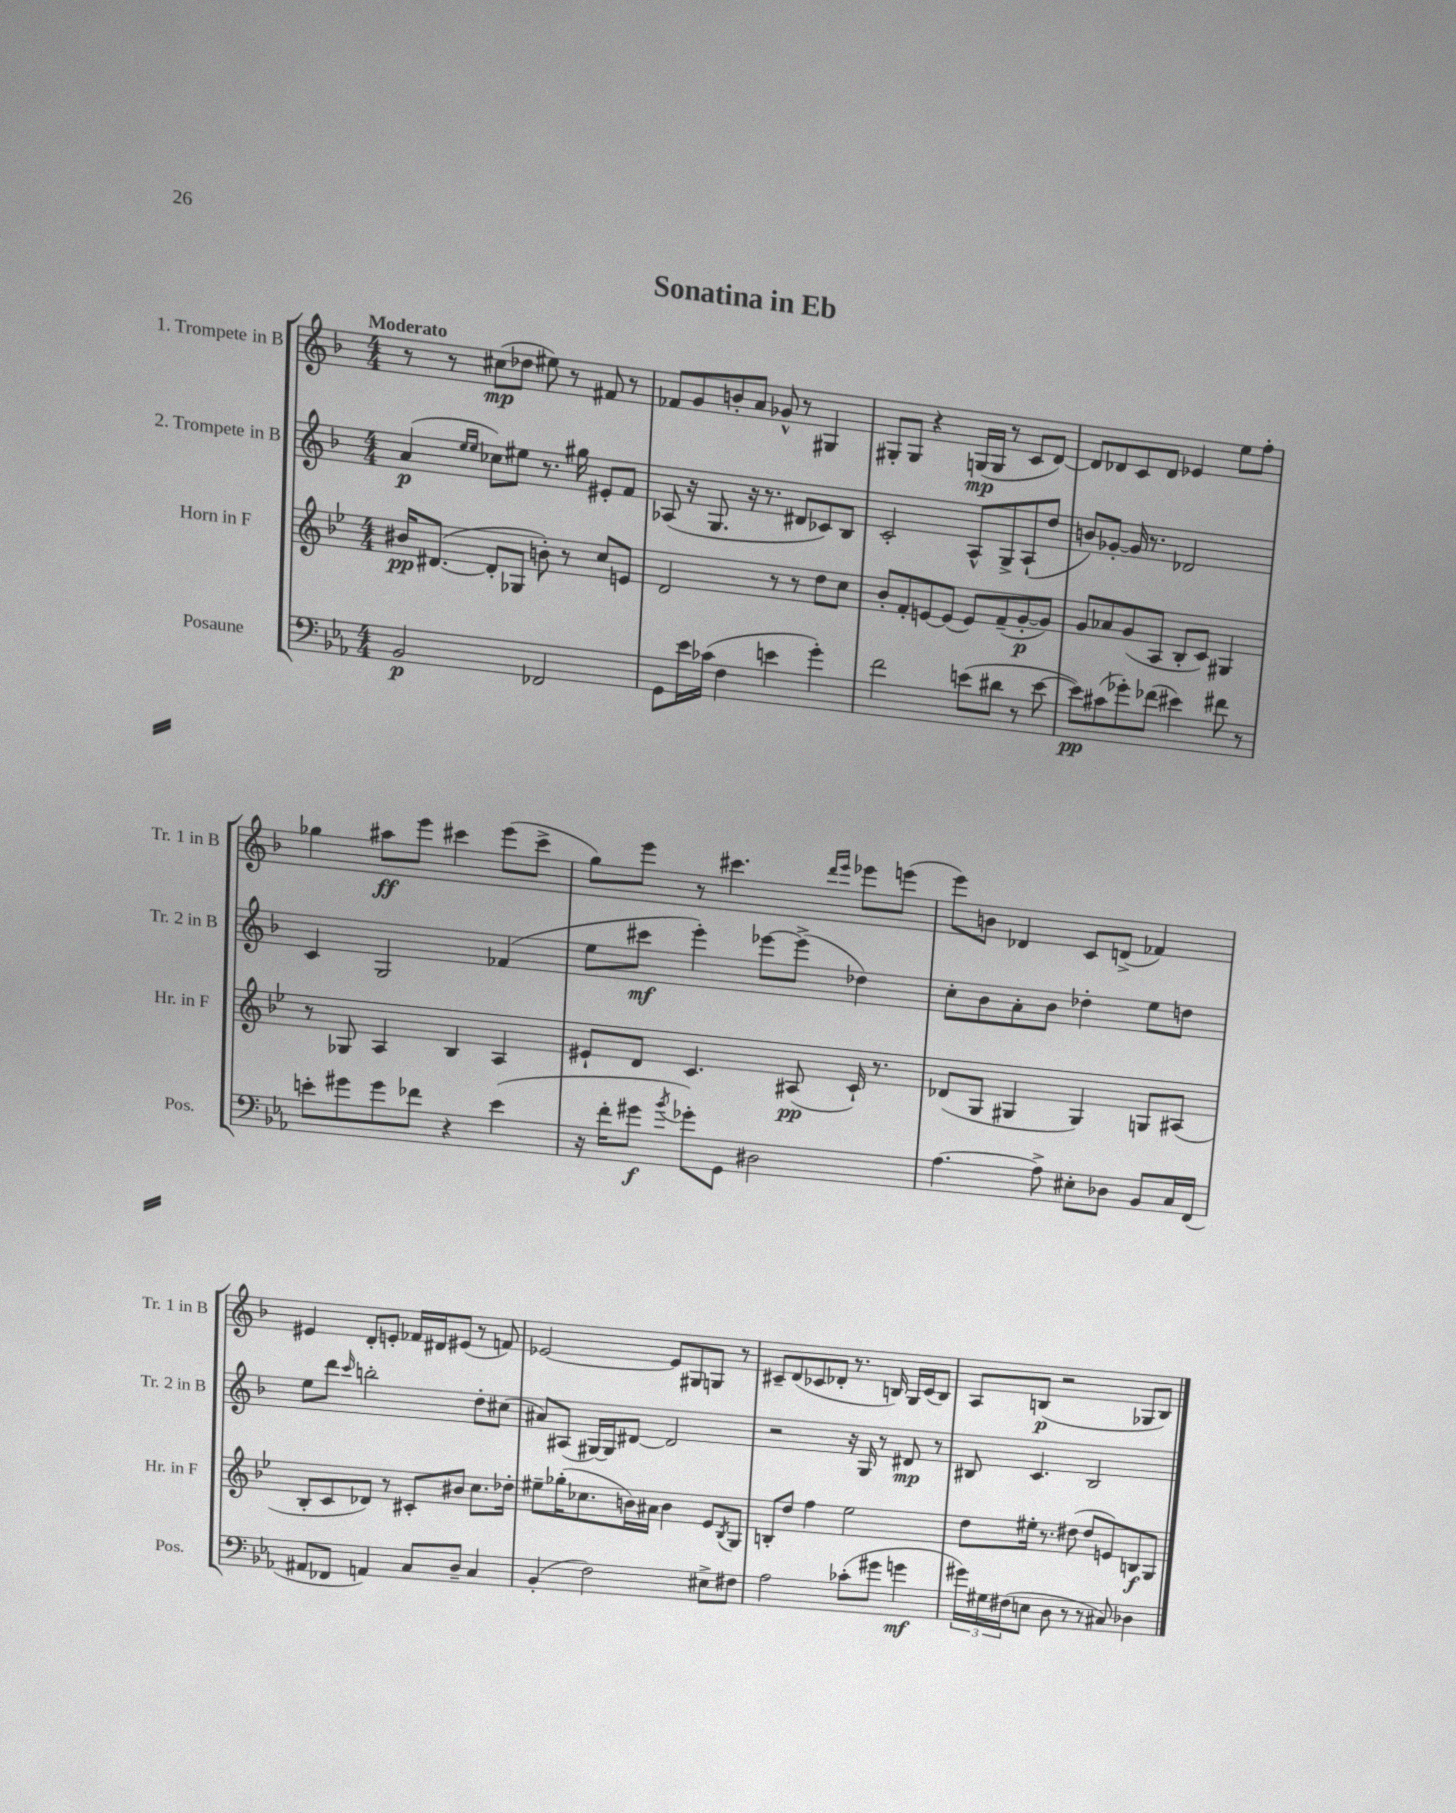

**kern	**dynam	**kern	**dynam	**kern	**dynam	**kern	**dynam
*part4	*part4	*part3	*part3	*part2	*part2	*part1	*part1
*staff4	*staff4	*staff3	*staff3	*staff2	*staff2	*staff1	*staff1
*I"Posaune	*	*I"Horn in F	*	*I"2. Trompete in B	*	*I"1. Trompete in B	*
*I'Pos.	*	*I'Hr. in F	*	*I'Tr. 2 in B	*	*I'Tr. 1 in B	*
*clefF4	*	*clefG2	*	*clefG2	*	*clefG2	*
*k[b-e-a-]	*	*k[b-e-]	*	*k[b-]	*	*k[b-]	*
*M4/4	*	*M4/4	*	*M4/4	*	*M4/4	*
=1	=1	=1	=1	=1	=1	=1	=1
!	!	!	!	!	!	!LO:TX:a:B:t=Moderato	!
2BB-/	p	16b#X/KL	pp	(4a/	p	8r	.
.	.	([8.d#X/J	.	.	.	.	.
.	.	.	.	.	.	8r	.
.	.	.	.	16qqee/LL	.	.	.
.	.	.	.	16qqee/JJ	.	.	.
.	.	8d#'/L]	.	8cc-X\L)	.	(8cc#X\L	mp
.	.	8G-X/J	.	8ee#X\J	.	8dd-X\J	.
2FF-X/	.	8bn'\)	.	8.r	.	8ee#X\)	.
.	.	8r	.	.	.	8r	.
.	.	.	.	16gg#X\	.	.	.
.	.	8cc/L	.	8e#X'/L	.	8f#X/	.
.	.	8en/J	.	8f/J	.	8r	.
=2	=2	=2	=2	=2	=2	=2	=2
8GG\L	.	2d/	.	(8A-X/	.	8f-X/L	.
16e-\L	.	.	.	16r	.	8g/	.
(16c-X\JJ	.	.	.	8.G/	.	.	.
4F\	.	.	.	.	.	8bn'/	.
.	.	.	.	16r	.	8a/J	.
.	.	.	.	8.r	.	.	.
4en\	.	8r	.	.	.	8g-X^^/	.
.	.	8r	.	8d#X/L	.	8r	.
4g'\)	.	8dd\L	.	8c-X/)	.	4G#X/	.
.	.	8cc\J	.	8B-/J	.	.	.
=3	=3	=3	=3	=3	=3	=3	=3
2f\	.	8b-'/L	.	2c'/	.	8G#X'/L	.
.	.	8f'/	.	.	.	8G#/J	.
.	.	[8en/	.	.	.	4r	.
.	.	(8e/J]	.	.	.	.	.
(8en\L	.	8e/L)	.	8A^^/L	.	(16Gn/LL	mp
.	.	.	.	.	.	16G/JJ	.
8d#X\J	.	(8f~/	.	8G^/	.	8r	.
8r	.	[8g'/	p	(8A`/	.	8c/L	.
[8e\	.	8g/J])	.	8dd/J	.	[8d/J)	.
=4	=4	=4	=4	=4	=4	=4	=4
8e\L])	pp	8g/L	.	8bn/L)	.	8d/L]	.
(8c#X\	.	8a-X/	.	[8g-X'/J	.	8d-X/	.
8g-X'\)	.	(8g/	.	16g-/]	.	8c/	.
.	.	.	.	8.r	.	.	.
(8f-X\J	.	8A/J	.	.	.	8d-/J	.
4e#X\)	.	8B-'/L	.	2d-X/	.	4e-X/	.
.	.	8c/J)	.	.	.	.	.
8f#X\	.	4G#X/	.	.	.	8ee\L	.
8r	.	.	.	.	.	8ff'\J	.
!!LO:LB:g=z
=5	=5	=5	=5	=5	=5	=5	=5
8en'\L	.	8r	.	4c/	.	4gg-X\	.
8g#X\	.	8G-X/	.	.	.	.	.
8g#\	.	4A/	.	2G/	.	8aa#X\L	ff
8f-X\J	.	.	.	.	.	8eee\J	.
4r	.	4B-/	.	.	.	4ccc#X\	.
(4e\	.	4A/	.	(4f-X/	.	(8eee\L	.
.	.	.	.	.	.	8ccc#^\J	.
=6	=6	=6	=6	=6	=6	=6	=6
16r	.	8e#X`/L	.	8ee\L	.	8gg\L)	.
16f'\KL	.	.	.	.	.	.	.
8g#X\J	f	8d/J	.	8ccc#X\J	mf	8eee\J	.
8qb-/	.	.	.	.	.	.	.
8g-X'\L)	.	4.c/	.	4eee'\)	.	8r	.
8GG\J	.	.	.	.	.	4.ccc#X\	.
2D#X\	.	.	.	[8eee-X\L	.	.	.
.	.	(8A#X/	pp	(8eee-^\J]	.	.	.
.	.	.	.	.	.	16qqddd/LL	.
.	.	.	.	.	.	16qqeee/JJ	.
.	.	16c`/)	.	4dd-X\)	.	8eee-X\L	.
.	.	8.r	.	.	.	.	.
.	.	.	.	.	.	(8eeen\J	.
=7	=7	=7	=7	=7	=7	=7	=7
[4.A-\	.	(8d-X/L	.	8cc'\L	.	8eee\L)	.
.	.	8G/J	.	8b-\	.	8bn\J	.
.	.	4G#X/	.	8a'\	.	4d-X/	.
8A-^\]	.	.	.	8b-\J	.	.	.
8E#X'\L	.	4G#/)	.	4dd-X'\	.	8c/L	.
8D-X\J	.	.	.	.	.	(8dn^/J	.
8BB-/L	.	8Gn/L	.	8ee\L	.	4f-X/)	.
16C/L	.	(8A#X/J	.	8ddn\J	.	.	.
(16FF/JJ	.	.	.	.	.	.	.
!!LO:LB:g=z
=8	=8	=8	=8	=8	=8	=8	=8
8AA#X/L	.	8B-'/L	.	8ee\L	.	4e#X/	.
8FF-X/J	.	8c/	.	8ddd\J	.	.	.
.	.	.	.	16qqccc/	.	.	.
4AAn/)	.	8d-X/J)	.	2bbn'\	.	8d'/L	.
.	.	8r	.	.	.	8en'/J	.
8C/L	.	8c#X'/L	.	.	.	16f-X/LL	.
.	.	.	.	.	.	16d#X/J	.
8D~/J	.	8b#X/J	.	.	.	(8e#X/J	.
4C/	.	8.cc\L	.	8dd'\L	.	8r	.
.	.	.	.	(8cc#X\J	.	8fn/)	.
.	.	16dd-X'\Jk	.	.	.	.	.
=9	=9	=9	=9	=9	=9	=9	=9
(4BB-'/	.	8ee#X~\L	.	8a#X/L)	.	[2e-X/	.
.	.	(16gg-X'\K	.	(8A#X/J	.	.	.
.	.	8.cc-X\	.	.	.	.	.
2F\)	.	.	.	[16G#X/LL)	.	.	.
.	.	.	.	16G#/J]	.	.	.
.	.	16bn\L)	.	[8d#X/J	.	.	.
.	.	16a#X\JJ	.	.	.	.	.
.	.	4b\	.	2d#/]	.	8e-/L]	.
.	.	.	.	.	.	8G#X/	.
8E#X^\L	.	8e-/L	.	.	.	8Gn/J	.
.	.	8qB-/	.	.	.	.	.
8F#X\J	.	8G/J	.	.	.	8r	.
=10	=10	=10	=10	=10	=10	=10	=10
2A-\	.	8Bn'/L	.	2r	.	8c#X~/L	.
.	.	8dd/J	.	.	.	(8d/	.
.	.	4ff\	.	.	.	8c-X/	.
.	.	.	.	.	.	8d-X'/J	.
(8c-X'\L	.	2ee-\	.	16r	.	8.r	.
.	.	.	.	16G/	.	.	.
8g#X\J	.	.	.	8r	.	.	.
.	.	.	.	.	.	16Bn/)	.
4gn\	mf	.	.	8d#X/	mp	16G/LL	.
.	.	.	.	.	.	(16c-/J	.
.	.	.	.	8r	.	8B/J)	.
=11	=11	=11	=11	=11	=11	=11	=11
24g#X\LL)	.	8dd\L	.	8B#X/	.	8A/L	.
24G#X\	.	.	.	.	.	.	.
(24F#X\J	.	.	.	.	.	.	.
8En\J	.	16ee#X'\Jk	.	4.c/	.	(8Bn/J	p
.	.	8.r	.	.	.	.	.
8D\	.	.	.	.	.	2r	.
8r	.	(8dd#X\	.	.	.	.	.
8r	.	8dd#/L	.	2B#/	.	.	.
8C#X/)	.	8en/)	.	.	.	.	.
4D-X\	.	8Bn/	f	.	.	8G-X/L	.
.	.	8G/J	.	.	.	8B/J)	.
==	==	==	==	==	==	==	==
*-	*-	*-	*-	*-	*-	*-	*-
